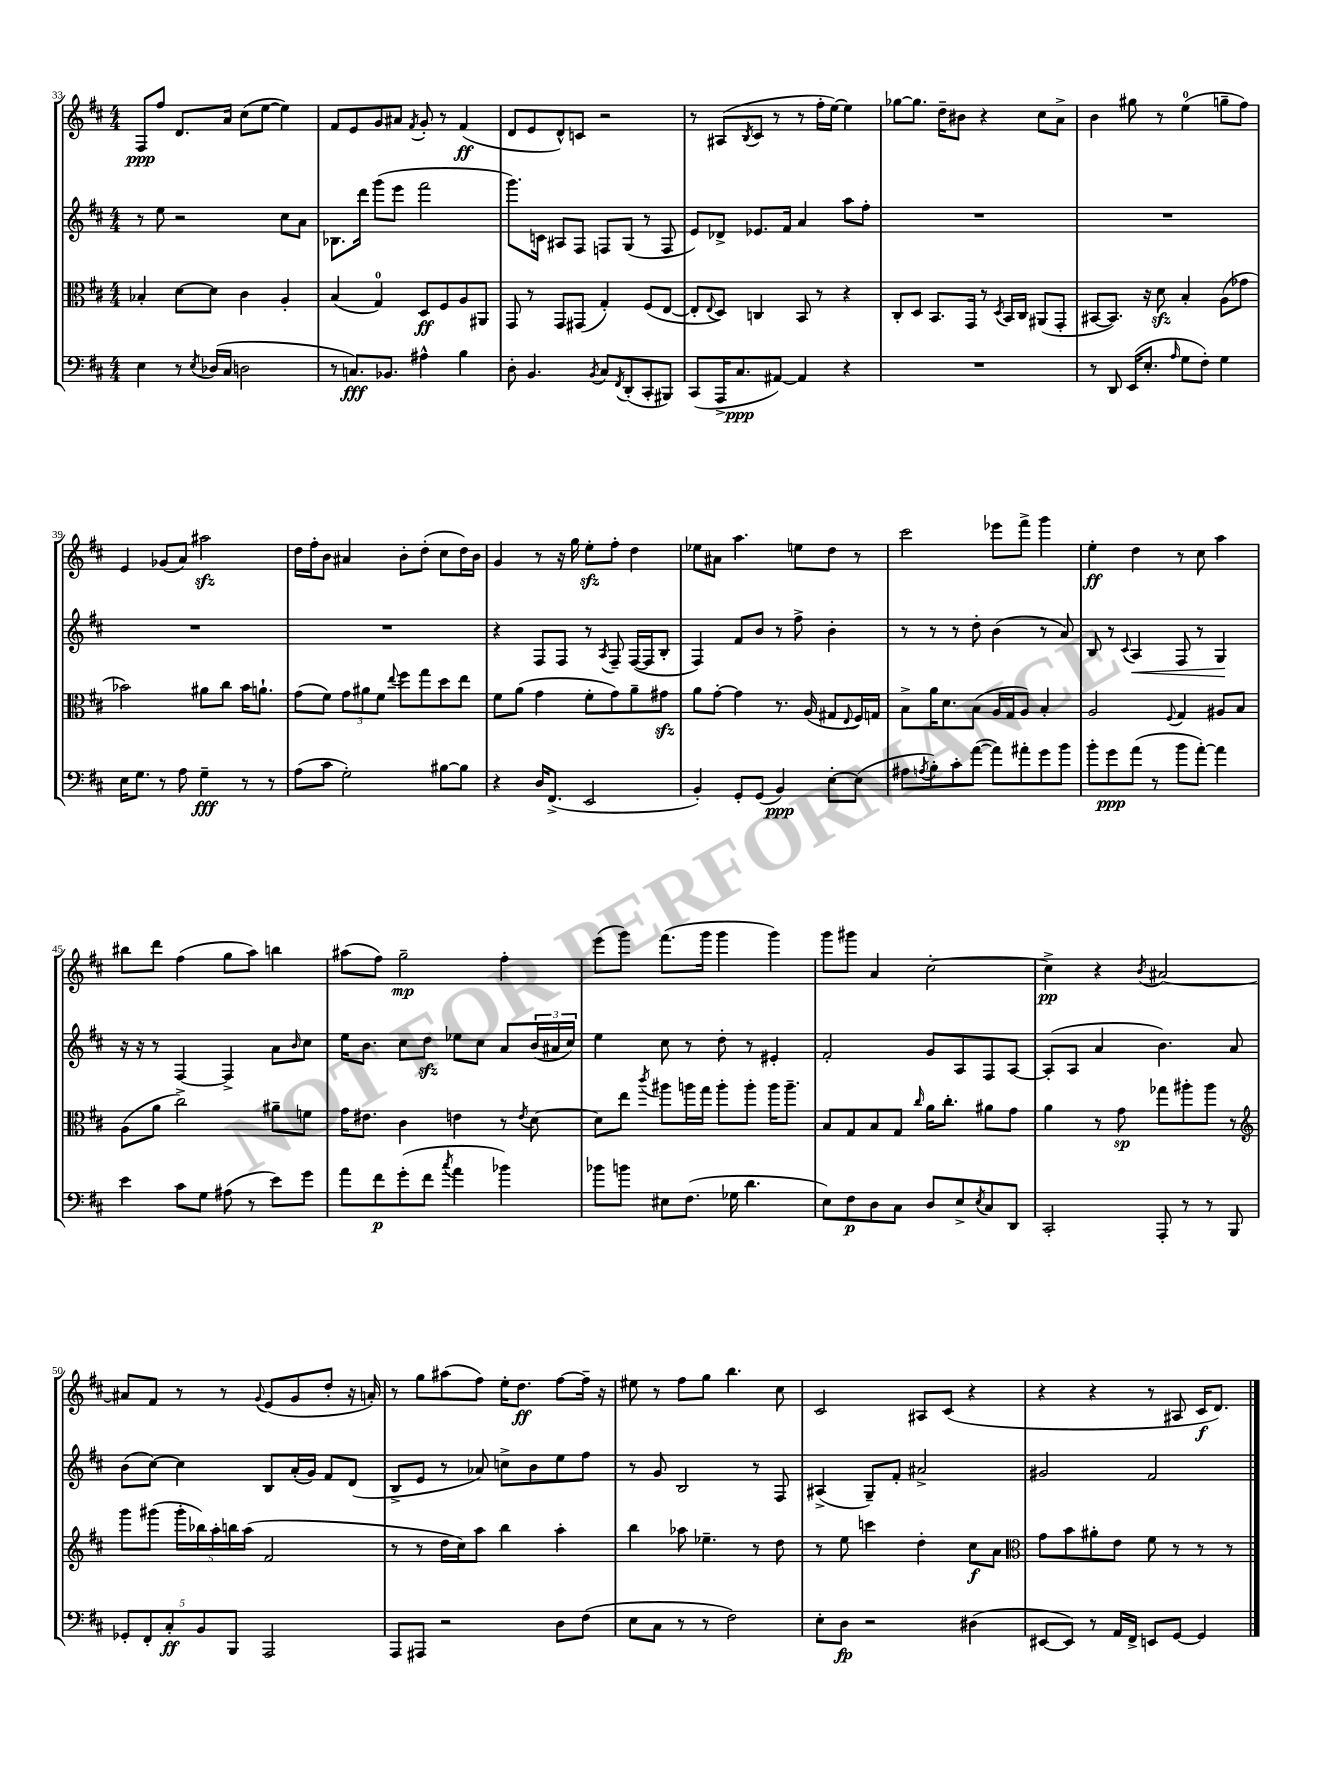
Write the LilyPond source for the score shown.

<<
\new StaffGroup <<
\new Staff = "s0" {
    \clef treble \key d \major \numericTimeSignature \time 4/4
    fis8\ppp fis''8 d'8. a'16 cis''8( e''8~ e''4) |
    fis'8 e'8 g'8 ais'8 \acciaccatura { fis'8 } g'8-. r8 fis'4\ff( |
    d'8 e'8 d'8-^) c'8 r2 |
    r8 ais8( \acciaccatura { b8 } cis'8 r8 r8 fis''16-. e''16~) e''4 |
    ges''8~ ges''8. d''16-- bis'8 r4 cis''8 a'8-> |
    b'4 gis''8 r8 e''4-0( g''8-- fis''8) |
    e'4 ges'8( a'8) ais''2\sfz |
    d''16 fis''16-. b'8 ais'4 b'8-. d''8-.( cis''8 d''16) b'16 |
    g'4 r8 r16 g''16 e''8-.\sfz fis''8-. d''4 |
    ees''8 ais'8 a''4. e''8 d''8 r8 |
    cis'''2 ees'''8 fis'''8-> g'''4 |
    e''4-.\ff d''4 r8 cis''8 a''4 |
    bis''8 d'''8 fis''4( g''8 a''8) b''4 |
    ais''8( fis''8) g''2--\mp fis''4-. |
    e'''8( g'''8) fis'''8.( g'''16 g'''4 g'''4) |
    g'''8 gis'''8 a'4 cis''2~-. |
    cis''4->\pp r4 \acciaccatura { b'8 } ais'2~ |
    ais'8 fis'8 r8 r8 \appoggiatura { g'8 } e'8( g'8 d''8-. r16 a'16-.) |
    r8 g''8 ais''8( fis''8) e''16-. d''8.\ff fis''8~ fis''16-- r16 |
    eis''8 r8 fis''8 g''8 b''4. cis''8 |
    cis'2 ais8 cis'8( r4 |
    r4 r4 r8 ais8 cis'16\f d'8.) \bar "|." |
}
\new Staff = "s1" {
    \clef treble \key d \major \numericTimeSignature \time 4/4
    r8 e''8 r2 cis''8 a'8 |
    bes8. d'''16 g'''8( e'''8 fis'''2 |
    g'''8.) c'16 ais8 fis8 f8 g8( r8 f8 |
    e'8) des'8-> ees'8. fis'16 a'4 a''8 fis''8-. |
    R1 |
    R1 |
    R1 |
    R1 |
    r4 fis8 fis8 r8 \acciaccatura { a8 } fis8-- fis16~( fis16 b8-. |
    fis4) fis'8 b'8 r8 fis''8-> b'4-. |
    r8 r8 r8 d''8-. b'4( r8 a'8) |
    b8 r8 \appoggiatura { cis'8 } a4\< fis8 r8 g4\! |
    r16 r16 r8 fis4~ fis4-> a'8 \grace { b'16 } cis''8 |
    e''16 b'8. cis''8 d''8\sfz ees''8 cis''8 a'8 \tuplet 3/2 { b'16( ais'16 cis''16) } |
    e''4 cis''8 r8 d''8-. r8 eis'4-. |
    fis'2-. g'8 a8 fis8 a8~ |
    a8-.( a8 a'4 b'4.) a'8 |
    b'8( cis''8~) cis''4 b8 a'16-.( g'16) fis'8 d'8( |
    b8-> e'8 r8 aes'8) c''8-> b'8 e''8 fis''8 |
    r8 g'8 b2 r8 fis8 |
    ais4->( g8--) fis'8-. ais'2-> |
    gis'2 fis'2 \bar "|." |
}
\new Staff = "s2" {
    \clef alto \key d \major \numericTimeSignature \time 4/4
    bes4-. d'8~ d'8 cis'4 a4-. |
    b4( g4-0) d8\ff fis8 a8 ais,8 |
    g,8 r8 g,8 gis,8( g4-.) fis8( e8~ |
    e8-. \appoggiatura { e8 } d8) c4 b,8 r8 r4 |
    cis8-. d8 b,8. g,16 r8 \acciaccatura { d8 } b,16 cis16 ais,8( g,8-. |
    bis,8~ bis,8.) r16 d'8\sfz b4-. a8( ges'8 |
    bes'2) ais'8 cis''8 bes'16 a'8.-! |
    g'8( fis'8) \tuplet 3/2 { g'8 ais'8 fis'8 } \appoggiatura { e''8 } fis''8 g''8 d''8 e''8 |
    fis'8 a'8( g'4 fis'8-. g'8) a'8-- gis'8\sfz |
    a'8 g'8~-. g'4 r8. a16( gis8 \appoggiatura { e8 } fis16) g16 |
    b8-> a'16 d'8. b8( a16 g16 a8) b4-. |
    a2 \appoggiatura { fis8 } g4 ais8 b8 |
    a8( a'8 cis''2->) ais'8-- f'8 |
    g'16 eis'8. cis'4 e'4 r8 \acciaccatura { e'8 } d'8~ |
    d'8 e''8 \acciaccatura { cis'''8 } ais''8 a''16 g''16 a''8-. a''8-. a''16 a''8.-- |
    b8 g8 b8 g8 \grace { cis''16 } a'16 cis''8.-. ais'8 g'8 |
    a'4 r8 g'8\sp ges''8 ais''8-. ais''8 r8 |
    \clef treble g'''8 gis'''8( \tuplet 5/4 { gis'''16-. bes''16) a''16-. b''16 a''16( } fis'2 |
    r8 r8 d''16 cis''16) a''8 b''4 a''4-. |
    b''4 aes''8 ees''4.-- r8 d''8 |
    r8 e''8 c'''4 d''4-. cis''8\f a'8 |
    \clef alto g'8 b'8 ais'8-. e'8 fis'8 r8 r8 r8 \bar "|." |
}
\new Staff = "s3" {
    \clef bass \key d \major \numericTimeSignature \time 4/4
    e4 r8 \acciaccatura { e8 } des16( cis16 d2 |
    r8 c8.\fff) bes,8. ais4-^ b4 |
    d8-. b,4. \acciaccatura { b,8 } cis8 \acciaccatura { fis,8 } d,8-.( cis,8-. bis,,8) |
    cis,8( a,,16-> cis8.\ppp ais,8~) ais,4 r4 |
    R1 |
    r8 d,8 e,16( e8.-. \grace { a16 } g8 fis8-.) g4 |
    e16 g8. r8 a8 g4--\fff r8 r8 |
    a8( cis'8 g2-.) bis8~ bis8 |
    r4 d16 fis,8.->( e,2 |
    b,4-.) g,8-. g,8( b,4\ppp) e8~-. e8( |
    ais8 \acciaccatura { a8 } b8-.) cis'8-. a'8~( a'8) ais'8-. g'8 b'8 |
    b'8-. g'8\ppp a'8( r8 b'8 a'8~-.) a'4 |
    e'4 cis'8 g8 ais8( r8 e'8) g'8 |
    a'8 fis'8\p g'8-.( fis'8 \acciaccatura { cis''8 } a'4 bes'4) |
    bes'8 b'8 eis8 fis8.( ges16 d'4. |
    e8) fis8\p d8 cis8 d8 e8-> \acciaccatura { e8 } cis8 d,8 |
    cis,2-. a,,8-. r8 r8 b,,8 |
    \tuplet 5/4 { ges,8-. fis,8-. cis8-.\ff b,8 b,,8 } a,,2 |
    a,,8 ais,,8 r2 d8 fis8( |
    e8 cis8 r8 r8 fis2) |
    e8-. d8\fp r2 dis4( |
    eis,8~ eis,8) r8 a,16 fis,16-> e,8 g,8~ g,4 \bar "|." |
}
>>
>>
\layout { \context { \Score currentBarNumber = #33 } }
